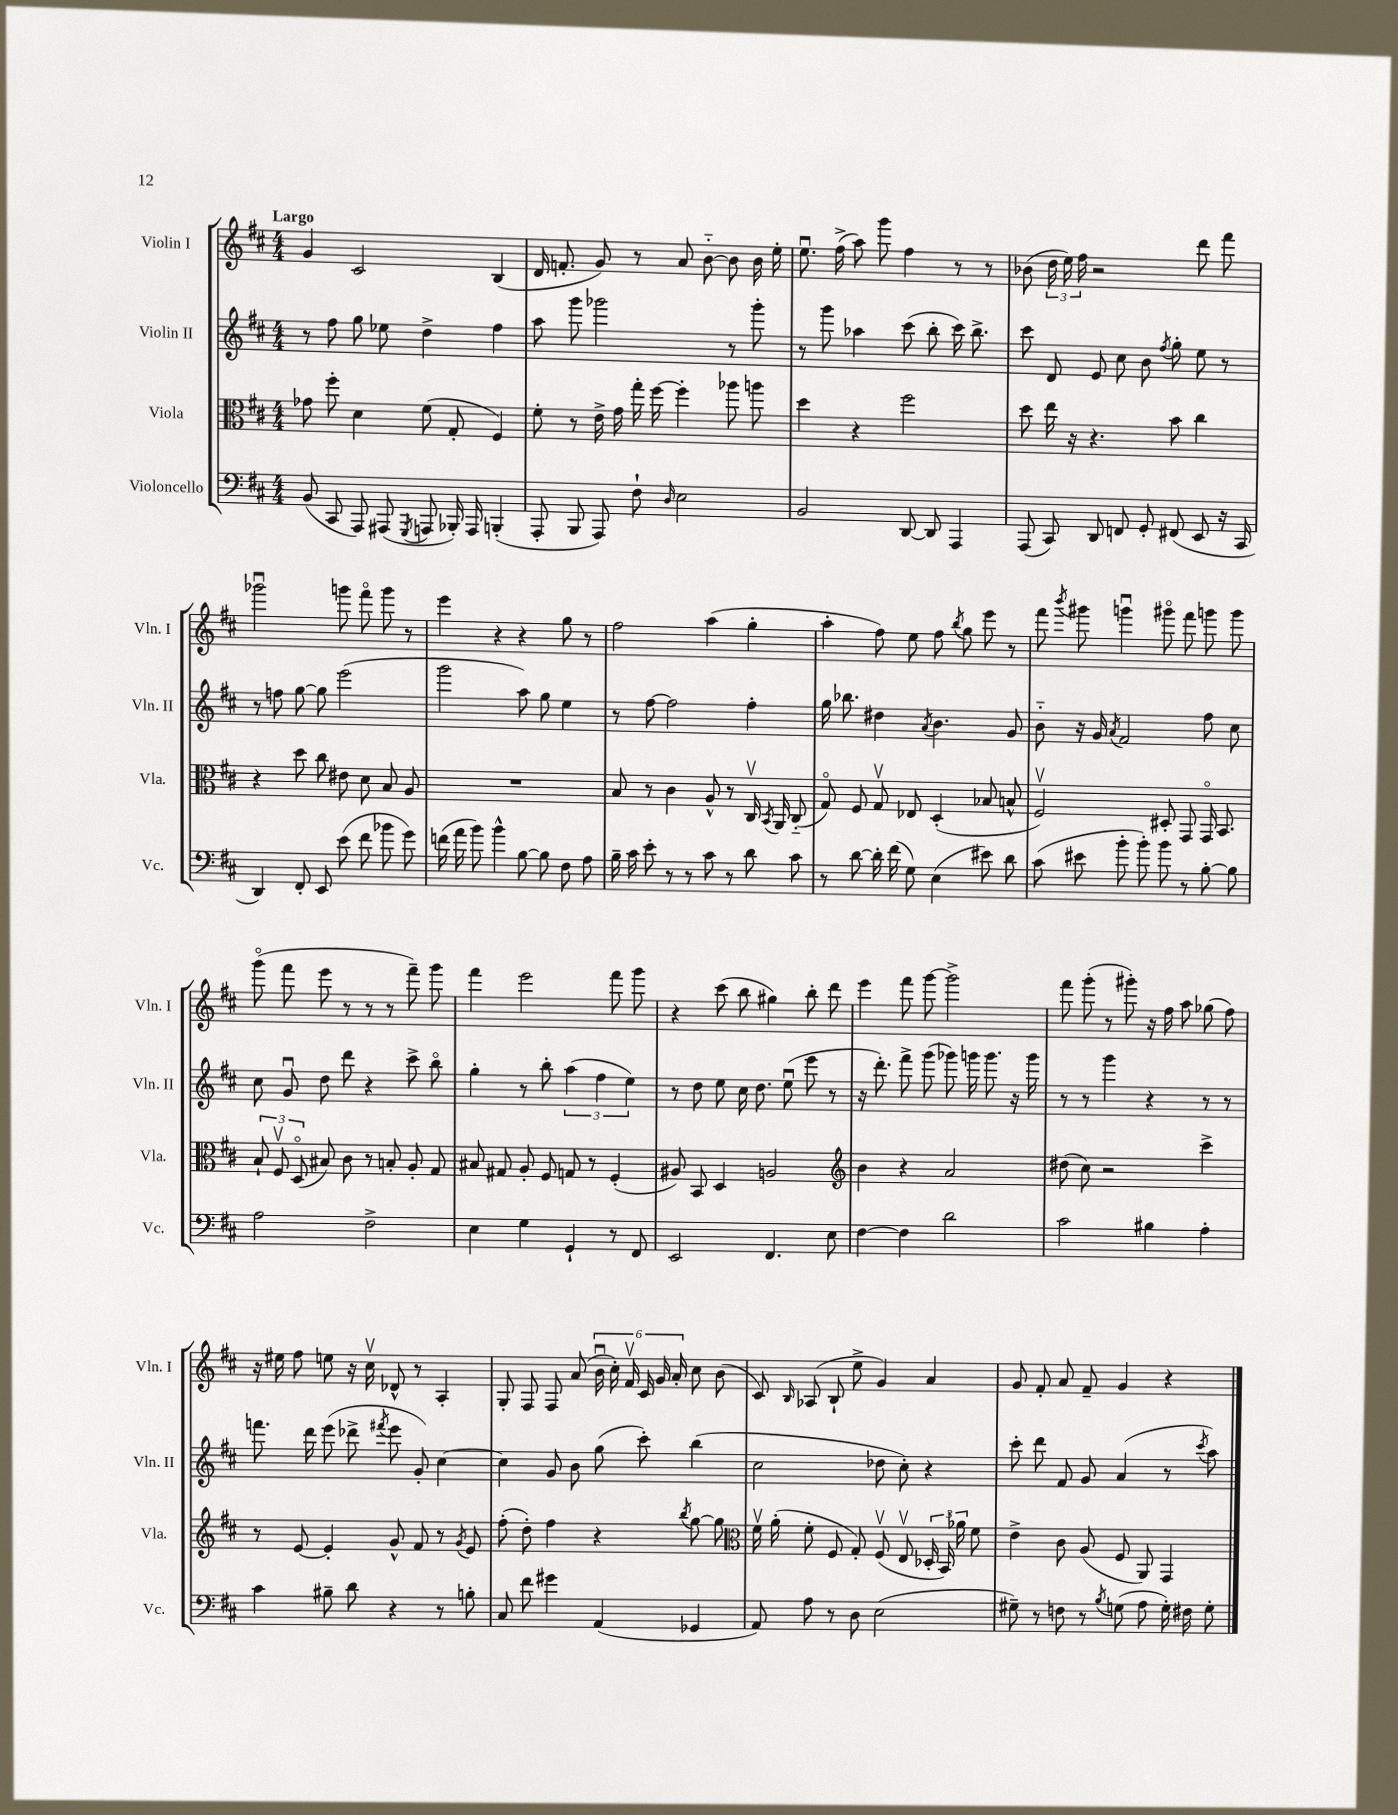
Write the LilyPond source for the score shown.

<<
\new StaffGroup <<
\new Staff = "s0" \with { instrumentName = "Violin I" shortInstrumentName = "Vln. I" } {
    \clef treble \key d \major \numericTimeSignature \time 4/4 \tempo "Largo"
    \autoBeamOff g'4 cis'2 b4( |
    d'16 f'8.-. g'8) r8 a'8 b'8~-_ b'8 b'16 e''16-. |
    e''8.\downbow fis''16->( a''8) g'''8 fis''4 r8 r8 |
    bes'8( \tuplet 3/2 { d''16 e''16) fis''16 } r2 d'''8 fis'''8 |
    ges'''2\downbow g'''8 fis'''8\flageolet g'''8 r8 |
    e'''4 r4 r4 g''8 r8 |
    fis''2 a''4( g''4-. |
    a''4-. fis''8) e''8 fis''8 \acciaccatura { b''8 } g''8 e'''8 r8 |
    fis'''8 \acciaccatura { b'''8 } gis'''8 g'''4\downbow gis'''8\flageolet fis'''8 g'''8 g'''8 |
    g'''8\flageolet( fis'''8 e'''8 r8 r8 r8 fis'''8--) g'''8 |
    fis'''4 e'''2 fis'''8 g'''8 |
    r4 cis'''8( b''8 gis''4) b''8-. d'''8 |
    e'''4 fis'''8 g'''8~ g'''2-> |
    fis'''8 g'''8-.( r8 gis'''8-.) r16 fis''16 a''8 ges''8( fis''8) |
    r16 eis''16 fis''8 e''8 r16 cis''16\upbow des'8-^ r8 a4-. |
    g8-. fis8 fis8 a'8( \tuplet 6/4 { b'16\downbow cis''16-.) fis'16\upbow cis'16 g'16 a'16-. } cis''8 b'8( |
    cis'8) \grace { b16 } aes8( b8-! e''8-> g'4) a'4 |
    g'8 fis'8-. a'8 fis'8-- g'4 r4 \bar "|." |
}
\new Staff = "s1" \with { instrumentName = "Violin II" shortInstrumentName = "Vln. II" } {
    \clef treble \key d \major \numericTimeSignature \time 4/4
    \autoBeamOff r8 fis''8 g''8 ees''8 d''4-> fis''4 |
    a''8 g'''8 ges'''2 r8 ges'''8-. |
    r8 g'''8 aes''4 cis'''8( b''8-. cis'''16) b''8.-> |
    cis'''8 d'8 e'8 cis''8 b'8 \acciaccatura { fis''8 } g''8-. e''8 r8 |
    r8 f''8 g''8~ g''8 e'''2( |
    g'''2 a''8) g''8 e''4 |
    r8 fis''8~ fis''2 fis''4-. |
    g''16 bes''8. dis''4 \acciaccatura { a'8 } b'4. g'8 |
    b'8-_ r16 g'16 \acciaccatura { a'8 } fis'2 fis''8 cis''8 |
    cis''8 g'8\downbow d''8 d'''8 r4 cis'''8-> b''8\flageolet |
    g''4-. r8 b''8-. \tuplet 3/2 { a''4( fis''4 e''4) } |
    r8 d''8 e''8 cis''16 d''8. e''8\downbow( e'''8 r8 |
    r16 d'''8.-.) fis'''8-> g'''8( ges'''8) g'''16 g'''8. r16 g'''16 |
    r8 r8 g'''4 r4 r8 r8 |
    f'''8. d'''16 e'''8( des'''8-> \acciaccatura { fis'''8 } e'''8 g'8-.) cis''4~ |
    cis''4 g'8 b'8 g''8( cis'''8-.) b''4( |
    cis''2 des''8 cis''8-.) r4 |
    cis'''8-. d'''8 fis'8 g'8 a'4( r8 \acciaccatura { cis'''8 } a''8) \bar "|." |
}
\new Staff = "s2" \with { instrumentName = "Viola" shortInstrumentName = "Vla." } {
    \clef alto \key d \major \numericTimeSignature \time 4/4
    \autoBeamOff ges'8 fis''8-. d'4 fis'8( g8-. fis4) |
    fis'8-. r8 e'16-> g'16 g''16-. fis''16~ fis''4-. aes''8 a''8 |
    d''4 r4 fis''2 |
    d''8 e''16 r16 r4. b'8 cis''4 |
    r4 d''8 cis''8 eis'8 d'8 b8 a8 |
    R1 |
    b8 r8 cis'4 a8-^ r8 cis16\upbow \acciaccatura { b,8 } a,16 cis8-_( |
    g8\flageolet) fis8 g8\upbow ees8 d4-.( bes8 b8-^ |
    fis2\upbow) dis8-. g,8 g,16\flageolet b,8. |
    \tuplet 3/2 { b8-! fis8\upbow d8\flageolet( } bis8) cis'8 r8 b8-. a8-. g8 |
    bis8 gis8 a8-. fis8 g8 r8 fis4-.( |
    ais8) b,8 d4 a2 |
    \clef treble b'4 r4 a'2 |
    dis''8( cis''8) r2 cis'''4-> |
    r8 e'8~ e'4-. g'8-^ fis'8 r8 \acciaccatura { g'8 } e'8 |
    fis''8-.( d''8-.) fis''4 r4 \acciaccatura { b''8 } g''8~ g''8 |
    \clef alto fis'16\upbow a'16-.( fis'8-. fis8 g8-.) fis8\upbow( e8\upbow \tuplet 3/2 { des16-. b,16) aes'16 } fis'8 |
    e'4-> cis'8 a8( fis8 a,8) g,4 \bar "|." |
}
\new Staff = "s3" \with { instrumentName = "Violoncello" shortInstrumentName = "Vc." } {
    \clef bass \key d \major \numericTimeSignature \time 4/4
    \autoBeamOff b,8( cis,8 a,,8) ais,,8( \acciaccatura { g,,8 } a,,8 bes,,16-.) a,,16 b,,4-.( |
    a,,8-. b,,8 a,,8) fis8-! \grace { d16 } e2 |
    b,2 d,8~ d,8 a,,4 |
    a,,8( cis,8) d,8 f,8 g,8-. fis,8( e,8 r16 cis,16 |
    d,4) fis,8-. e,8 e'8( fis'8 bes'8 g'8) |
    f'16( a'16 b'8) b'4-^ b8~ b8 fis8 a8 |
    b16-- cis'16 e'8-. r8 r8 cis'8 r8 d'8 cis'8 |
    r8 d'8~ d'16-. fis'16( g8) e4( eis'8) d'8 |
    cis'8( eis'8 b'8-. b'8-.) b'8 r8 b8~-. b8 |
    a2 fis2-> |
    e4 g4 g,4-! r8 fis,8 |
    e,2 fis,4. e8 |
    fis4~ fis4 d'2 |
    cis'2 bis4 a4-. |
    cis'4 bis8-- d'8 r4 r8 b8-. |
    cis8 fis'8 gis'4 a,4( ges,4 |
    a,8) a8 r8 d8 e2( |
    gis8--) r8 f8 r8 \acciaccatura { b8 } g8( a8 g16-.) fis16 g8-. \bar "|." |
}
>>
>>
\layout { \context { \Score \remove "Bar_number_engraver" } }
